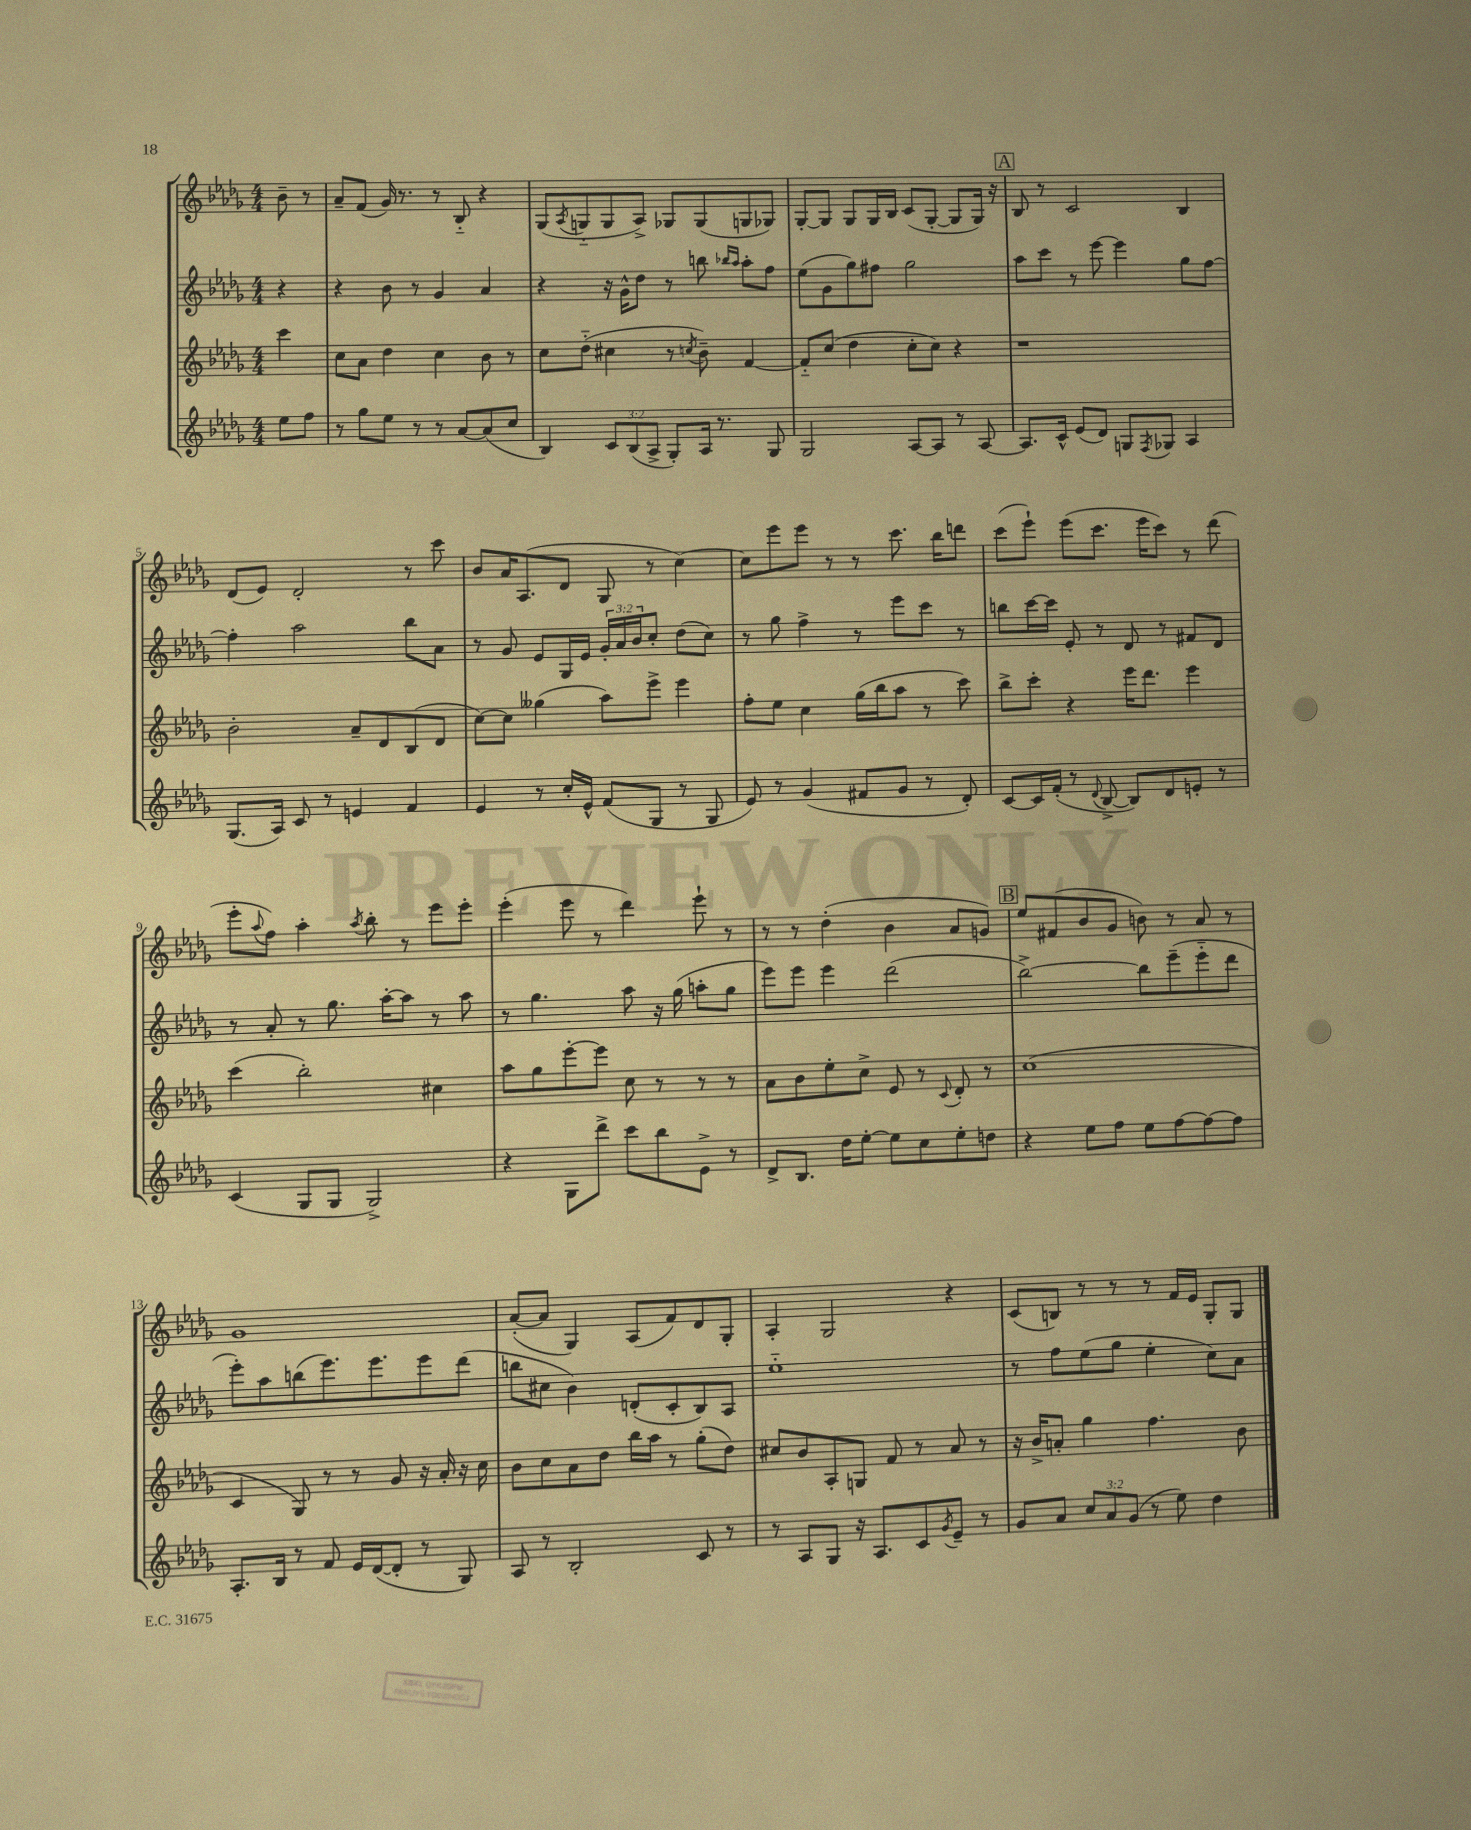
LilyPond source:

<<
\new StaffGroup <<
\new Staff = "s0" {
    \clef treble \key des \major \numericTimeSignature \time 4/4 \partial 4
    bes'8-- r8 |
    aes'8-- f'8( ges'16) r8. r8 bes8-_ r4 |
    ges8( \acciaccatura { aes8 } g8-_ g8 aes8->) ges8 ges8( g8 ges8) |
    ges8~-. ges8 ges8 ges16 bes16 c'8( ges8~-. ges8 ges16) r16 |
    \mark \markup { \box "A" } bes8 r8 c'2 bes4 |
    des'8( ees'8) des'2-. r8 c'''8 |
    bes'8 aes'16 aes8.( des'8 ges8 r8 c''4~) |
    c''8 ees'''8 ees'''8 r8 r8 c'''8. bes''16 d'''8 |
    c'''8( ees'''8-!) ees'''8( c'''8. ees'''16 c'''8) r8 des'''8( |
    ees'''8-. \appoggiatura { aes''8 } f''8) aes''4-. \acciaccatura { aes''8 } bes''8-. r8 ees'''8 ees'''8-. |
    ees'''4-.( ees'''8 r8 des'''4) ees'''8-! r8 |
    r8 r8 des''4-.( bes'4 aes'8 g'8) |
    \mark \markup { \box "B" } ees''8 fis'8( bes'8 ges'8 b'8) r8 aes'8 r8 |
    ges'1 |
    aes'8~-.( aes'8 ges4) aes8( f'8) des'8 ges8-. |
    aes4-. ges2 r4 |
    c'8( b8) r8 r8 r8 f'16 ees'16 ges8-. ges8 \bar "|." |
}
\new Staff = "s1" {
    \clef treble \key des \major \numericTimeSignature \time 4/4 \override Staff.TupletNumber.text = #tuplet-number::calc-fraction-text \partial 4
    r4 |
    r4 bes'8 r8 ges'4 aes'4 |
    r4 r16 ges'16-^ des''8 r8 b''8 \grace { bes''16 aes''16 } aes''8-. f''8 |
    ees''8( ges'8 ges''8) fis''8 ges''2 |
    \mark \markup { \box "A" } aes''8 c'''8 r8 ees'''8~ ees'''4 ges''8 f''8~ |
    f''4-. aes''2 bes''8 aes'8 |
    r8 ges'8 ees'8 ges16 ees'16 \tuplet 3/2 { ges'16-. aes'16 bes'16 } c''8-. des''8( c''8) |
    r8 ges''8 f''4-> r8 ees'''8 c'''8 r8 |
    b''8 c'''16~ c'''16 ees'8-. r8 des'8 r8 fis'8 des'8 |
    r8 aes'8-. r8 ges''8. aes''16~-. aes''8 r8 aes''8 |
    r8 ges''4. aes''8 r16 ges''16( a''8-. ges''8 |
    ees'''8) ees'''8 ees'''4 des'''2( |
    \mark \markup { \box "B" } bes''2~->) bes''8 ees'''8--( ees'''8-_ des'''8 |
    ees'''8-.) aes''8 b''8( ees'''8.) ees'''8. ees'''8 des'''8( |
    b''8 cis''8 bes'4) d'8-.( c'8-. bes8) aes8 |
    ees''1-_ |
    r8 f''8 ees''8( ges''8 ees''4-. c''8) aes'8 \bar "|." |
}
\new Staff = "s2" {
    \clef treble \key des \major \numericTimeSignature \time 4/4 \partial 4
    c'''4 |
    c''8 aes'8 des''4 c''4 bes'8 r8 |
    c''8 des''8-_( cis''4 r8 \acciaccatura { c''8 } bes'8--) f'4~ |
    f'8-_ c''8( des''4 c''8-. c''8) r4 |
    \mark \markup { \box "A" } r1 |
    bes'2-. aes'8-- des'8 bes8( des'8 |
    c''8~) c''8 geses''4( aes''8) ees'''8-> ees'''4 |
    f''8-. ees''8 c''4 ges''16( bes''16 aes''8 r8 c'''8) |
    bes''8-> c'''8-. r4 ees'''16 des'''8. ees'''4 |
    c'''4( bes''2-.) cis''4 |
    aes''8 ges''8 ees'''8~-. ees'''8 c''8 r8 r8 r8 |
    aes'8 bes'8 ees''8-. c''8-> ees'8 r8 \appoggiatura { c'8 } des'8-. r8 |
    \mark \markup { \box "B" } c''1( |
    c'4 ges8) r8 r8 ges'8 r16 aes'16-. r16 c''16 |
    bes'8 c''8 aes'8 des''8 bes''16 aes''16 r8 ges''8-.( des''8) |
    cis''8 bes'8 aes8-. g8 f'8 r8 aes'8 r8 |
    r16 bes'16-> a'8-. ges''4 f''4. bes'8 \bar "|." |
}
\new Staff = "s3" {
    \clef treble \key des \major \numericTimeSignature \time 4/4 \override Staff.TupletNumber.text = #tuplet-number::calc-fraction-text \partial 4
    ees''8 f''8 |
    r8 ges''8 ees''8 r8 r8 aes'8~ aes'8( c''8 |
    bes4) \tuplet 3/2 { c'8 bes8( aes8-> } ges8-.) aes16 r8. ges8 |
    ges2 aes8~ aes8 r8 aes8~ |
    \mark \markup { \box "A" } aes8. c'16-^ ees'8( des'8) g8 \acciaccatura { f8 } ges8 aes4 |
    ges8.( aes16) c'8 r8 e'4 f'4 |
    ees'4 r8 c''16-. ees'16-^ f'8( ges8 r8 ges8 |
    ees'8) r8 ges'4( fis'8 ges'8 r8 des'8-.) |
    c'8~ c'16 f'16-.( r8 \appoggiatura { des'8 } bes8~-> bes8) des'8 e'8-. r8 |
    c'4( ges8 ges8 ges2->) |
    r4 ges8 des'''8-> c'''8 bes''8 ees'8-> r8 |
    des'8-> bes8. des''16 ees''8~-. ees''8 c''8 ees''8-. d''8 |
    \mark \markup { \box "B" } r4 ees''8 f''8 ees''8 f''8~ f''8~ f''8 |
    aes8.-. bes16 r8 f'8 ees'16 des'16~( des'8-. r8 ges8) |
    aes8 r8 bes2-. c'8 r8 |
    r8 aes8 ges8 r16 aes8. c'8 \acciaccatura { ges'8 } ees'8-- r8 |
    ges'8 aes'8 \tuplet 3/2 { c''8 aes'8 ges'8( } r8 ees''8) des''4 \bar "|." |
}
>>
>>
